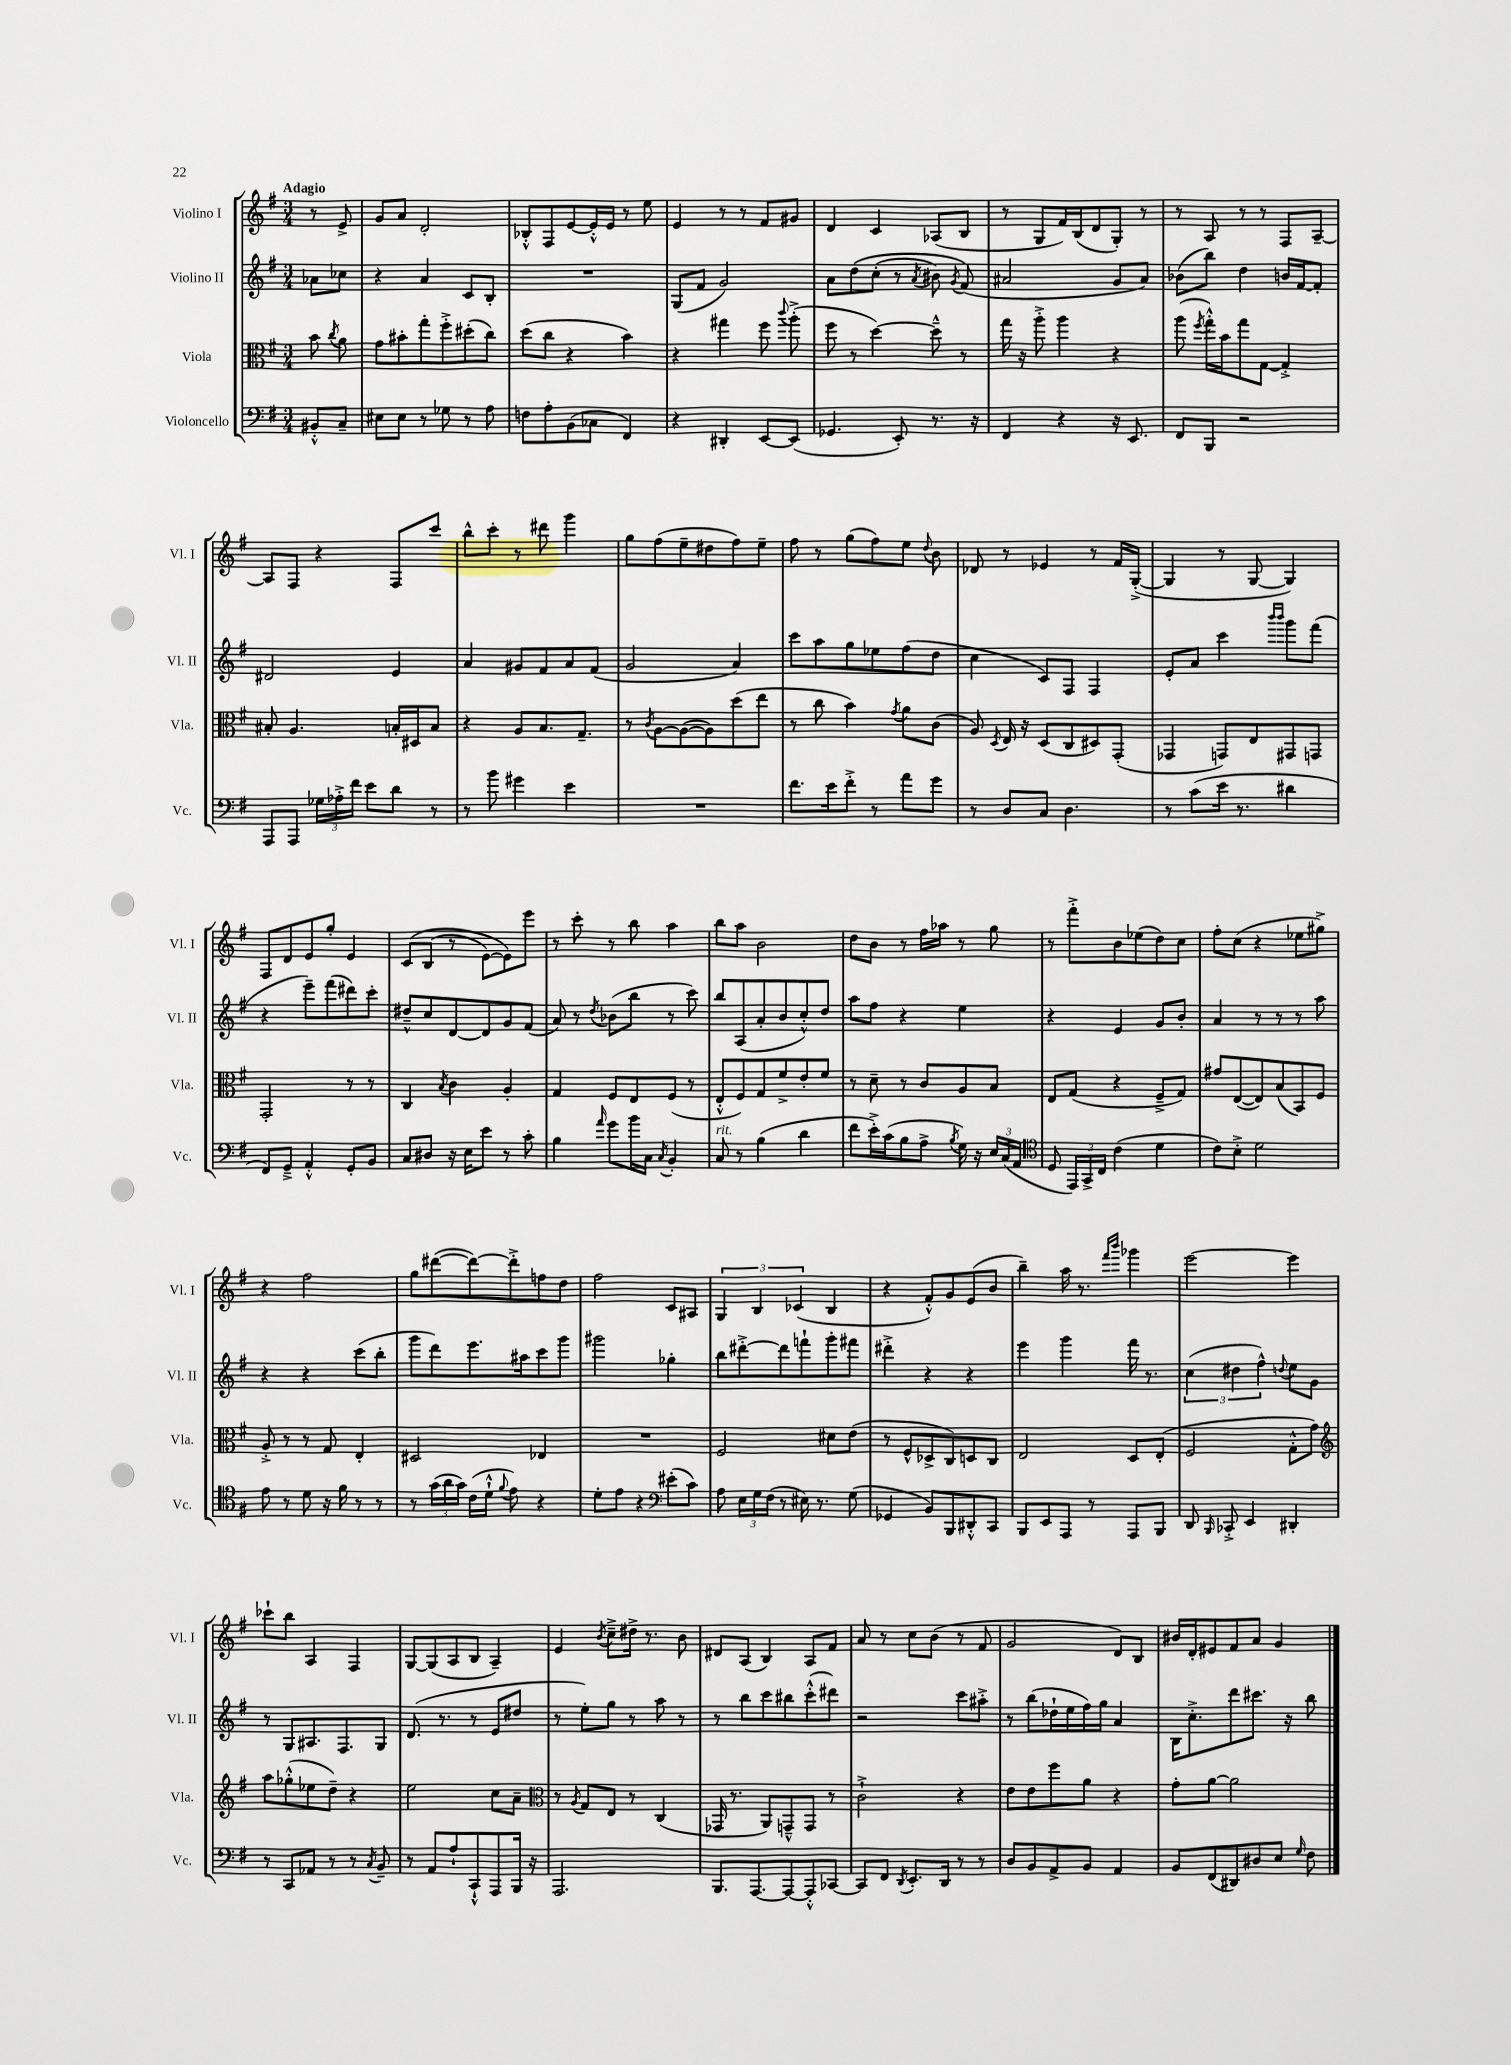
<<
\new StaffGroup <<
\new Staff = "s0" \with { instrumentName = "Violino I" shortInstrumentName = "Vl. I" } {
    \clef treble \key g \major \numericTimeSignature \time 3/4 \partial 4 \tempo "Adagio"
    \autoBeamOff r8 e'8-> |
    g'8[ a'8] d'2-. |
    bes8[-.-^ fis8 e'8~ e'16-.-^ e'16] r8 e''8 |
    e'4 r8 r8 fis'8[ gis'8] |
    d'4 c'4 aes8[( b8] |
    r8 g8[ fis'16) b16( d'8 g8]-.) r8 |
    r8 a8 r8 r8 fis8[ a8]~-- |
    a8[ fis8] r4 fis8[ c'''8] |
    b''8[-^ c'''8]-. r8 dis'''8 g'''4 |
    g''8[ fis''8( e''8-- dis''8 fis''8) e''8]-- |
    fis''8 r8 g''8[( fis''8) e''8] \appoggiatura { d''8 } b'8 |
    des'8 r8 ees'4 r8 fis'16[ g16]~-.->( |
    g4 r8 g8~ g4) |
    fis8[ d'8 e'8 g''8]-. e'4 |
    c'8[\( b8]( r8 e'8[~) e'8\) e'''8] |
    r8 c'''8-. r8 b''8 a''4 |
    b''8[ a''8] b'2 |
    d''8[ b'8] r8 fis''16[ aes''16] r8 g''8 |
    r8 fis'''8[-.-> b'8 ees''8( d''8) c''8] |
    fis''8[-. c''8]( r4 ees''8[ gis''8]->) |
    r4 fis''2 |
    g''8[ dis'''8~( dis'''8~) dis'''8-.-> f''8 d''8] |
    fis''2 c'8[ ais8] |
    \tuplet 3/2 { g4 b4 ces'4( } b4 |
    r4 fis'8[-.-^) g'8 e'8( b'8] |
    b''4--) a''16 r8. \grace { fis'''16[ b'''16] } ges'''4 |
    e'''2~ e'''4 |
    ces'''8[-! b''8] a4 fis4 |
    g8[~ g8( a8 b8] a4--) |
    e'4 \acciaccatura { b'8 } c''8[---> dis''16]-> r8. b'8 |
    dis'8[ a8]( b4) a8[ fis'8] |
    a'8 r8 c''8[ b'8]( r8 fis'8 |
    g'2 d'8[) b8] |
    bis'16[ d'16-. eis'8 fis'8 a'8] g'4 \bar "|." |
}
\new Staff = "s1" \with { instrumentName = "Violino II" shortInstrumentName = "Vl. II" } {
    \clef treble \key g \major \numericTimeSignature \time 3/4 \partial 4
    \autoBeamOff aes'8[ ces''8] |
    r4 a'4 c'8[ b8]-. |
    R2. |
    g8[( fis'8] g'2) |
    a'8[ d''8\( c''8]-.( r8 \acciaccatura { a'8 } bis'8) \acciaccatura { g'8 } fis'8(\) |
    ais'2 g'8[ ais'8]) |
    bes'8[( b''8]) d''4 b'16[ fis'16~ fis'8]-. |
    dis'2 e'4 |
    a'4 gis'8[ fis'8 a'8 fis'8]( |
    g'2 a'4) |
    c'''8[ a''8 g''8 ees''8 fis''8( d''8] |
    c''4 c'8[) fis8] fis4 |
    e'8[-. a'8] c'''4 \grace { b'''16[ b'''16] } g'''8[ fis'''8]( |
    r4 e'''8[--) fis'''8( dis'''8) c'''8]-. |
    dis''8[---^ c''8 d'8~ d'8 g'8 fis'8]( |
    a'8) r8 \acciaccatura { d''8 } bes'8[( b''8] r8 c'''8) |
    b''8[ a8( a'8-. b'8 c''8-.-^) d''8] |
    a''8[ fis''8] r4 e''4 |
    r4 e'4 g'8[ b'8]-. |
    a'4 r8 r8 r8 a''8 |
    r4 r4 c'''8[( b''8]-. |
    g'''8[ d'''8) e'''8. ais''16 c'''8 g'''8] |
    gis'''2 ges''4-. |
    b''8[ dis'''8~-.-> dis'''8 f'''8-! g'''8-. fis'''8] |
    dis'''4-.-> r4 r4 |
    e'''4 g'''4 fis'''16 r8. |
    \tuplet 3/2 { c''4( dis''4 fis''4-^) } \appoggiatura { d''8 } e''8[ g'8] |
    r8 g8[ ais8. fis8. g8] |
    d'8.( r8. r8 e'8[ dis''8] |
    r8 e''8[-.) g''8] r8 a''8 r8 |
    r8 b''8[ c'''8 bis''8 c'''8-.-^( dis'''8]) |
    r2 c'''8[ ais''8]-.-> |
    r8 b''8[( des''16-! e''16 fis''16) g''16] a'4 |
    b16[ c''8.-.-> d'''8 cis'''8.] r16 b''8 \bar "|." |
}
\new Staff = "s2" \with { instrumentName = "Viola" shortInstrumentName = "Vla." } {
    \clef alto \key g \major \numericTimeSignature \time 3/4 \partial 4
    \autoBeamOff b'8 \acciaccatura { c''8 } a'8 |
    g'8[ bis'8-. g''8-. fis''8-.-> dis''8-.( c''8]) |
    d''8[( c''8] r4 b'4) |
    r4 gis''4 fis''8 \appoggiatura { c'''8 } a''8-.->( |
    fis''8 r8 d''4~) d''8---^ r8 |
    g''16 r16 a''8-.-> a''4 r4 |
    a''8( \acciaccatura { fis''8 } g''16[-.-^) b'16 g''8 g8]~ g4-.-> |
    bis8-. a4. b16[-. dis16 b8] |
    r4 a8[ b8. g8.]-- |
    r8 \acciaccatura { c'8 } a8[~ a8~( a8) d''8( e''8] |
    r8 c''8 b'4) \acciaccatura { g'8 } a'8[ c'8]( |
    a8) \acciaccatura { d8 } e16 r16 d8[( c8 dis8) g,8]-.( |
    ges,4 g,8[) e8 gis,8 g,8] |
    g,2-. r8 r8 |
    c4 \acciaccatura { b8 } c'4 a4-. |
    g4 fis8[ e8 fis8]( r8 |
    e8[-.-^ fis8) g8 fis'8-> e'8-. fis'8] |
    r8 d'8-- r8 c'8[ a8 b8] |
    e8[ g8]( r4 fis8[---> g8]) |
    gis'8[ e8~( e8) b8( b,8) fis8] |
    a8-.-> r8 r8 g8 e4-. |
    dis2 ees4 |
    R2. |
    fis2 dis'8[ e'8]( |
    r8 fis8[-^ des8-> c8) d8 c8] |
    e2 d8[ e8]-.( |
    fis2 g8[-.-^ g'8]) |
    \clef treble a''8[ ges''8-.-^( ees''8 d''8]--) r4 |
    e''2 c''8[ a'8]-- |
    \clef alto r8 \acciaccatura { a8 } g8[ e8] r8 c4( |
    ges,16 r8. a,8[) g,8---^ g,8] r8 |
    c'2-!-> r4 |
    e'8[ e'8 fis''8 a'8] r4 |
    g'8[-. a'8]~ a'2 \bar "|." |
}
\new Staff = "s3" \with { instrumentName = "Violoncello" shortInstrumentName = "Vc." } {
    \clef bass \key g \major \numericTimeSignature \time 3/4 \partial 4
    \autoBeamOff bis,8[-.-^ c8]-- |
    eis8[ eis8] r8 ges8 r8 a8 |
    f8[ a8-. b,8( ces8] fis,4) |
    r4 dis,4-. e,8[~ e,8]( |
    ges,4. e,8-.) r8. r16 |
    fis,4 r4 r16 e,8. |
    fis,8[ b,,8] r2 |
    a,,8[ a,,8] \tuplet 3/2 { ges16[ aes16-.-> fis'16] } e'8[ d'8] r8 |
    r8 b'8 gis'4 e'4 |
    R2. |
    fis'8.[ e'16 fis'8]-.-> r8 a'8[ g'8] |
    r8 d8[ c8] d4. |
    r8 c'8[( e'16] r8. dis'4 |
    fis,8[) g,8]---> a,4-.-^ g,8[-. b,8] |
    c8[ dis8] r16 e16[ e'8] r8 c'8-. |
    b4 \grace { a'16 } g'8[ b'16 c16] \acciaccatura { c8 } b,4-. |
    c8^\markup { \italic "rit." } r8 b4( d'4 |
    fis'8[ e'16-.->) c'16( b8 a8]-> \acciaccatura { b8 } g16) r16 \tuplet 3/2 { e16[ c16( a,16] } |
    \clef tenor d8 \tuplet 3/2 { e,16[) g,16-> c16] } c'4( d'4 |
    c'8[) b8]-.-> d'2 |
    e'8 r8 d'8 r16 fis'16 r8 r8 |
    r8 \tuplet 3/2 { g'16[( a'16 g'16]) } c'16[( d'16]-!-^ \appoggiatura { fis'8 } e'8) r4 |
    d'8[-. e'8] r4 \clef bass eis'8[-.( c'8]) |
    a8 \tuplet 3/2 { e16[ g16 fis16]( } r8 eis16) r8. g8( |
    ges,4 b,8[) b,,8 dis,8-.-^ c,8] |
    b,,8[ e,8 a,,8] r8 a,,8[ b,,8] |
    d,8 \grace { b,,16 } ces,8-.-> e,4 dis,4-. |
    r8 c,8[ aes,8] r8 r8 \acciaccatura { c8 } b,8-- |
    r8 a,8[ a8-! c,8-!-^ a,,8 b,,16] r16 |
    a,,2. |
    b,,8.[ a,,8.~ a,,8~ a,,8-.-^ ces,8]~ |
    ces,8[ fis,8] \acciaccatura { d,8 } e,8.[-. d,16] r8 r8 |
    d8[ b,8 a,8-> b,8] a,4 |
    b,8[ fis,8( dis,8) dis8 e8] \grace { g16 } fis8 \bar "|." |
}
>>
>>
\layout { \context { \Score \remove "Bar_number_engraver" } }
